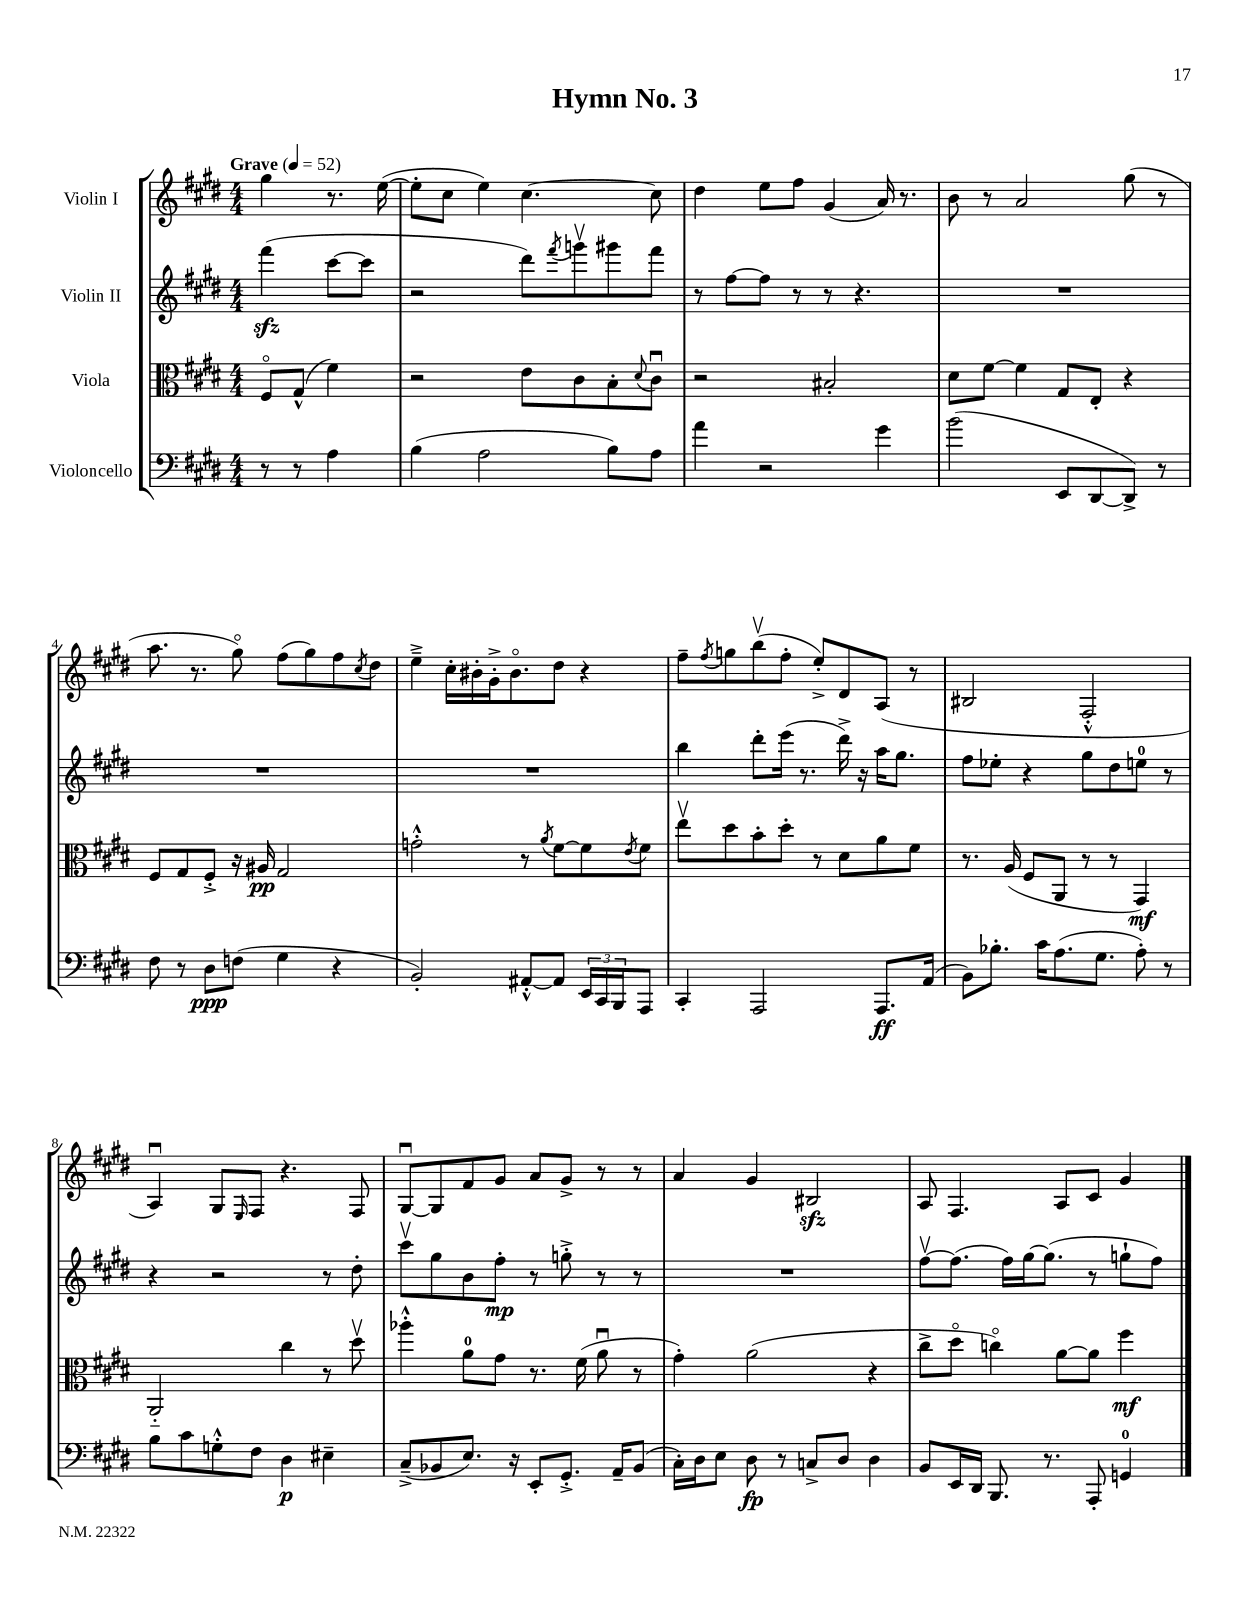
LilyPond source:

\header { title = "Hymn No. 3" }
<<
\new StaffGroup <<
\new Staff = "s0" \with { instrumentName = "Violin I" } {
    \clef treble \key e \major \numericTimeSignature \time 4/4 \partial 2 \tempo "Grave" 4 = 52
    gis''4 r8. e''16~( |
    e''8-. cis''8 e''4) cis''4.~ cis''8 |
    dis''4 e''8 fis''8 gis'4( a'16) r8. |
    b'8 r8 a'2 gis''8( r8 |
    a''8. r8. gis''8\flageolet) fis''8( gis''8) fis''8 \acciaccatura { cis''8 } dis''8 |
    e''4---> cis''16-. bis'16-. gis'16-.-> bis'8.\flageolet dis''8 r4 |
    fis''8-- \acciaccatura { fis''8 } g''8 b''8\upbow( fis''8-. e''8-.->) dis'8 a8( r8 |
    bis2 fis2-.-^ |
    a4\downbow) gis8 \grace { e16 } fis8 r4. fis8 |
    gis8~\downbow gis8 fis'8 gis'8 a'8 gis'8-> r8 r8 |
    a'4 gis'4 bis2\sfz |
    a8 fis4. a8 cis'8 gis'4 \bar "|." |
}
\new Staff = "s1" \with { instrumentName = "Violin II" } {
    \clef treble \key e \major \numericTimeSignature \time 4/4 \partial 2
    fis'''4\sfz( cis'''8~ cis'''8 |
    r2 dis'''8) \acciaccatura { fis'''8 } g'''8\upbow gis'''8 fis'''8 |
    r8 fis''8~ fis''8 r8 r8 r4. |
    R1 |
    R1 |
    R1 |
    b''4 dis'''8-. e'''16( r8. dis'''16->) r16 a''16 gis''8. |
    fis''8 ees''8-. r4 gis''8 dis''8 e''8-0 r8 |
    r4 r2 r8 dis''8-. |
    cis'''8\upbow gis''8 b'8 fis''8-.\mp r8 g''8-.-> r8 r8 |
    R1 |
    fis''8~\upbow fis''8.( fis''16) gis''16~ gis''8.( r8 g''8-! fis''8) \bar "|." |
}
\new Staff = "s2" \with { instrumentName = "Viola" } {
    \clef alto \key e \major \numericTimeSignature \time 4/4 \partial 2
    fis8\flageolet gis8-^( fis'4) |
    r2 e'8 cis'8 b8-. \appoggiatura { dis'8 } cis'8\downbow |
    r2 bis2-. |
    dis'8 fis'8~ fis'4 gis8 e8-. r4 |
    fis8 gis8 fis8-.-> r16 ais16\pp gis2 |
    g'2-.-^ r8 \acciaccatura { a'8 } fis'8~ fis'8 \acciaccatura { e'8 } fis'8 |
    e''8\upbow dis''8 b'8-. dis''8-. r8 dis'8 a'8 fis'8 |
    r8. a16( fis8 a,8 r8 r8 gis,4\mf) |
    a,2-_ cis''4 r8 dis''8\upbow |
    aes''4-.-^ a'8-0 gis'8 r8. fis'16( a'8\downbow r8 |
    gis'4-.) a'2( r4 |
    cis''8-> dis''8\flageolet c''4\flageolet) a'8~ a'8 fis''4\mf \bar "|." |
}
\new Staff = "s3" \with { instrumentName = "Violoncello" } {
    \clef bass \key e \major \numericTimeSignature \time 4/4 \partial 2
    r8 r8 a4 |
    b4( a2 b8) a8 |
    a'4 r2 gis'4 |
    b'2( e,8 dis,8~ dis,8->) r8 |
    fis8 r8 dis8\ppp f8( gis4 r4 |
    b,2-.) ais,8~-.-^ ais,8 \tuplet 3/2 { e,16 cis,16 b,,16 } a,,8 |
    cis,4-. a,,2 a,,8.\ff a,16( |
    b,8) bes8.-. cis'16 a8.( gis8. a8-.) r8 |
    b8 cis'8 g8-.-^ fis8 dis4\p eis4-- |
    cis8--->( bes,8 e8.) r16 e,8-. gis,8.-.-> a,16-- bes,8( |
    cis16-.) dis16 e8 dis8\fp r8 c8-> dis8 dis4 |
    b,8 e,16 dis,16 b,,8. r8. a,,8-. g,4-0 \bar "|." |
}
>>
>>
